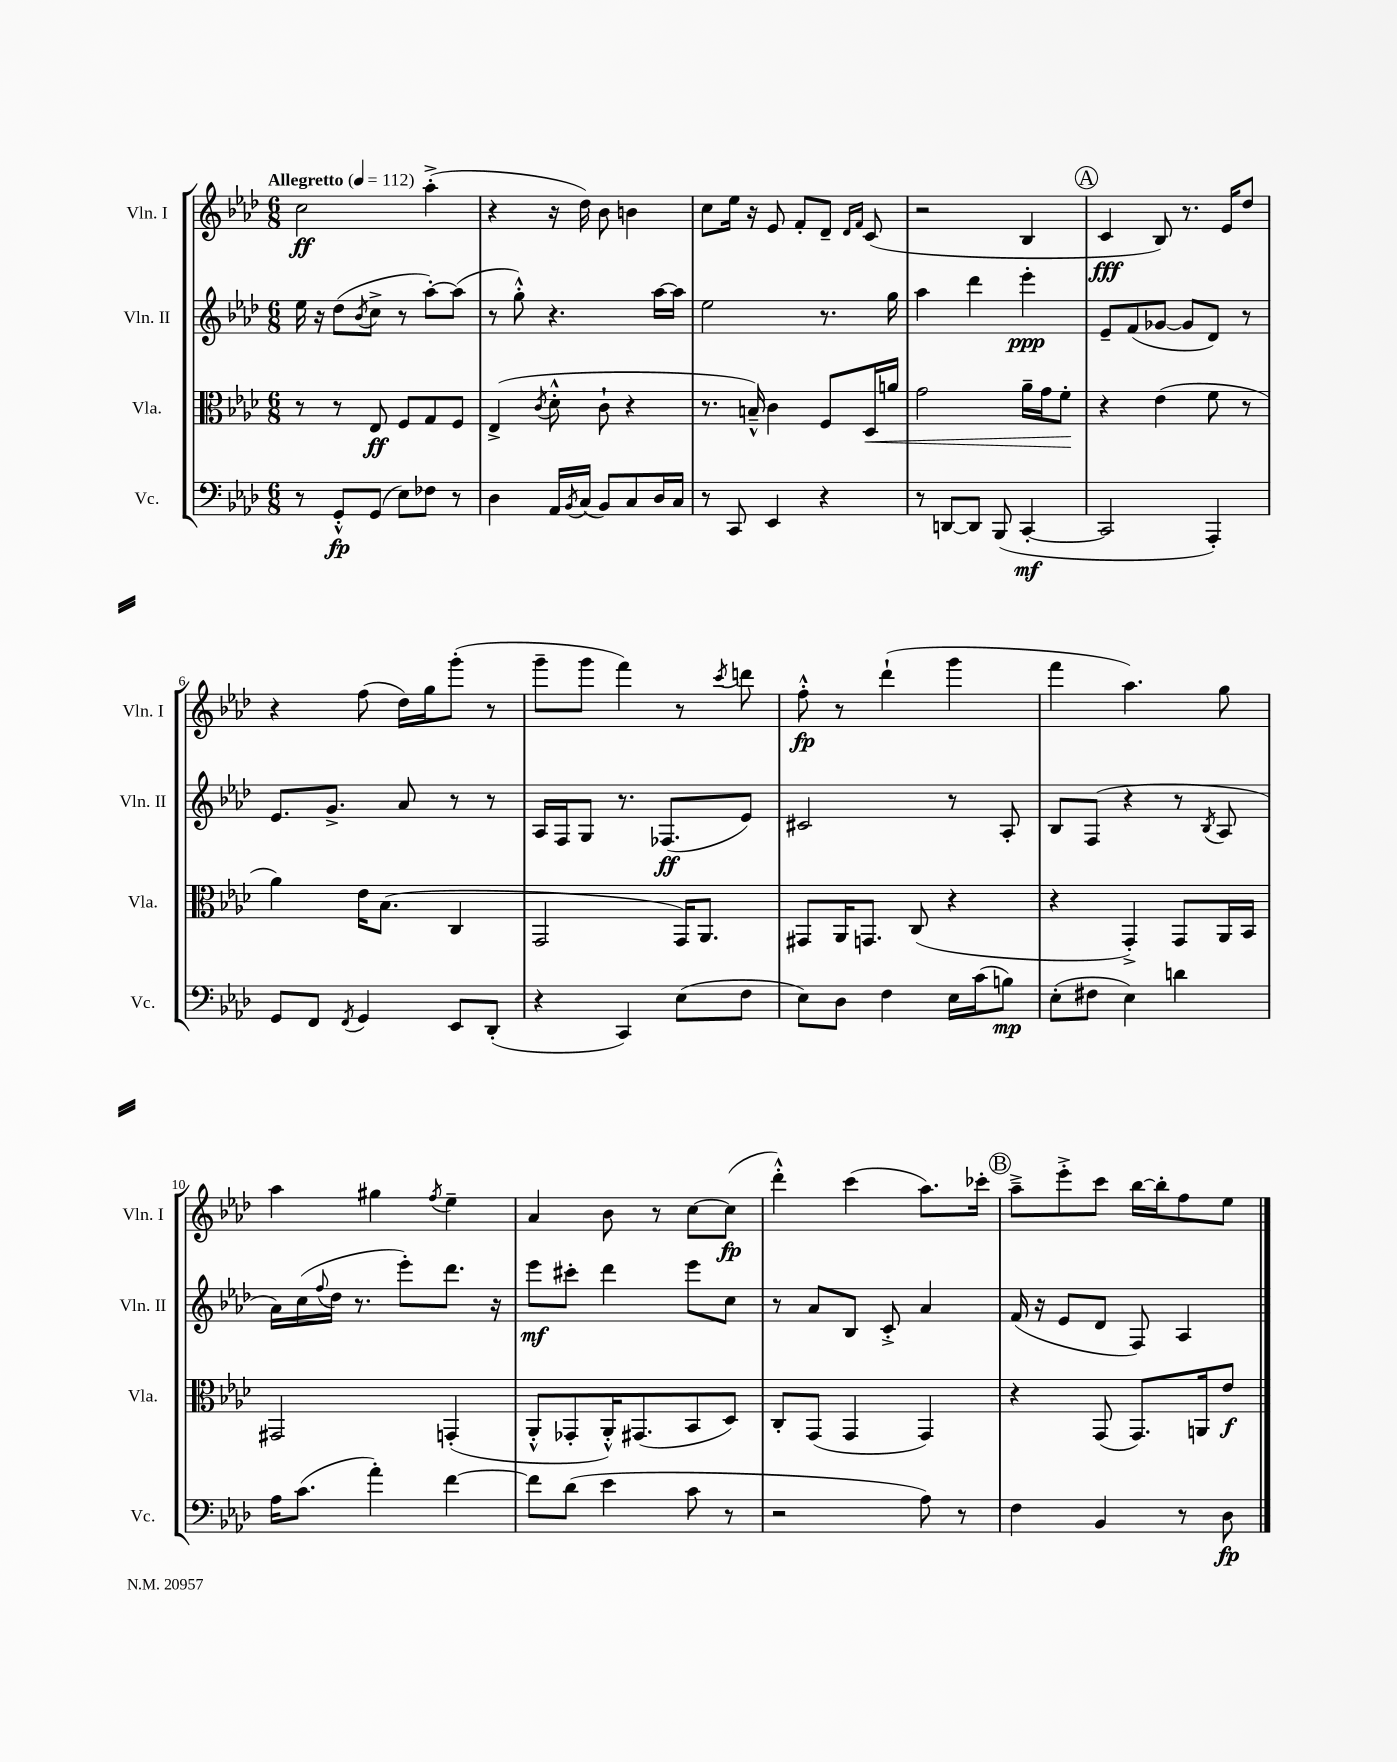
<<
\new StaffGroup <<
\new Staff = "s0" \with { instrumentName = "Vln. I" shortInstrumentName = "Vln. I" } {
    \clef treble \key aes \major \numericTimeSignature \time 6/8 \tempo "Allegretto" 4 = 112
    c''2\ff aes''4-.->( |
    r4 r16 des''16) bes'8 b'4 |
    c''8 ees''16 r16 ees'8 f'8-. des'8-- \grace { des'16 f'16 } c'8( |
    r2 bes4 |
    \mark \markup { \circle "A" } c'4\fff bes8) r8. ees'16 des''8 |
    r4 f''8( des''16) g''16 g'''8-.( r8 |
    g'''8-- g'''8 f'''4) r8 \acciaccatura { c'''8 } d'''8 |
    f''8-.-^\fp r8 des'''4-!( g'''4 |
    f'''4 aes''4.) g''8 |
    aes''4 gis''4 \acciaccatura { f''8 } ees''4-- |
    aes'4 bes'8 r8 c''8~ c''8\fp( |
    des'''4-.-^) c'''4( aes''8.) ces'''16-. |
    \mark \markup { \circle "B" } aes''8---> ees'''8-.-> c'''8 bes''16~ bes''16-. f''8 ees''8 \bar "|." |
}
\new Staff = "s1" \with { instrumentName = "Vln. II" shortInstrumentName = "Vln. II" } {
    \clef treble \key aes \major \numericTimeSignature \time 6/8
    ees''16 r16 des''8( \acciaccatura { bes'8 } c''8-> r8 aes''8~-.) aes''8( |
    r8 g''8-.-^) r4. aes''16~ aes''16 |
    ees''2 r8. g''16 |
    aes''4 des'''4 ees'''4-.\ppp |
    \mark \markup { \circle "A" } ees'8-- f'8( ges'8~ ges'8 des'8) r8 |
    ees'8. g'8.-> aes'8 r8 r8 |
    aes16 f16 g8 r8. fes8.\ff( ees'8) |
    cis'2 r8 aes8-. |
    bes8 f8( r4 r8 \acciaccatura { bes8 } aes8 |
    aes'16) c''16( \appoggiatura { f''8 } des''16 r8. ees'''8-.) des'''8. r16 |
    ees'''8\mf cis'''8-. des'''4 ees'''8 c''8 |
    r8 aes'8 bes8 c'8-.-> aes'4 |
    \mark \markup { \circle "B" } f'16( r16 ees'8 des'8 f8) aes4 \bar "|." |
}
\new Staff = "s2" \with { instrumentName = "Vla." shortInstrumentName = "Vla." } {
    \clef alto \key aes \major \numericTimeSignature \time 6/8
    r8 r8 ees8\ff f8 g8 f8 |
    ees4->( \acciaccatura { c'8 } des'8-.-^ c'8-! r4 |
    r8. b16---^) c'4 f8 des16\< a'16 |
    g'2 aes'16-- g'16 f'8-.\! |
    \mark \markup { \circle "A" } r4 ees'4( f'8 r8 |
    aes'4) ees'16 bes8.( c4 |
    g,2 g,16) aes,8. |
    gis,8 aes,16 g,8. c8( r4 |
    r4 g,4-.->) g,8 aes,16 bes,16 |
    gis,2 g,4-.( |
    aes,8-.-^ ges,8-. aes,16-.-^) gis,8.( bes,8 des8) |
    c8-. g,8( g,4 g,4) |
    \mark \markup { \circle "B" } r4 g,8( g,8.) a,16 ees'8\f \bar "|." |
}
\new Staff = "s3" \with { instrumentName = "Vc." shortInstrumentName = "Vc." } {
    \clef bass \key aes \major \numericTimeSignature \time 6/8
    r8 g,8-.-^\fp g,8( ees8) fes8 r8 |
    des4 aes,16 \acciaccatura { bes,8 } c16( bes,8) c8 des16 c16 |
    r8 c,8 ees,4 r4 |
    r8 d,8~ d,8 bes,,8( c,4~-.\mf |
    \mark \markup { \circle "A" } c,2 aes,,4-.) |
    g,8 f,8 \acciaccatura { f,8 } g,4 ees,8 des,8-.( |
    r4 c,4) ees8( f8 |
    ees8) des8 f4 ees16 c'16( b8\mp) |
    ees8-.( fis8 ees4) d'4 |
    aes16 c'8.( aes'4-.) f'4~ |
    f'8 des'8( ees'4 c'8 r8 |
    r2 aes8) r8 |
    \mark \markup { \circle "B" } f4 bes,4 r8 des8\fp \bar "|." |
}
>>
>>
